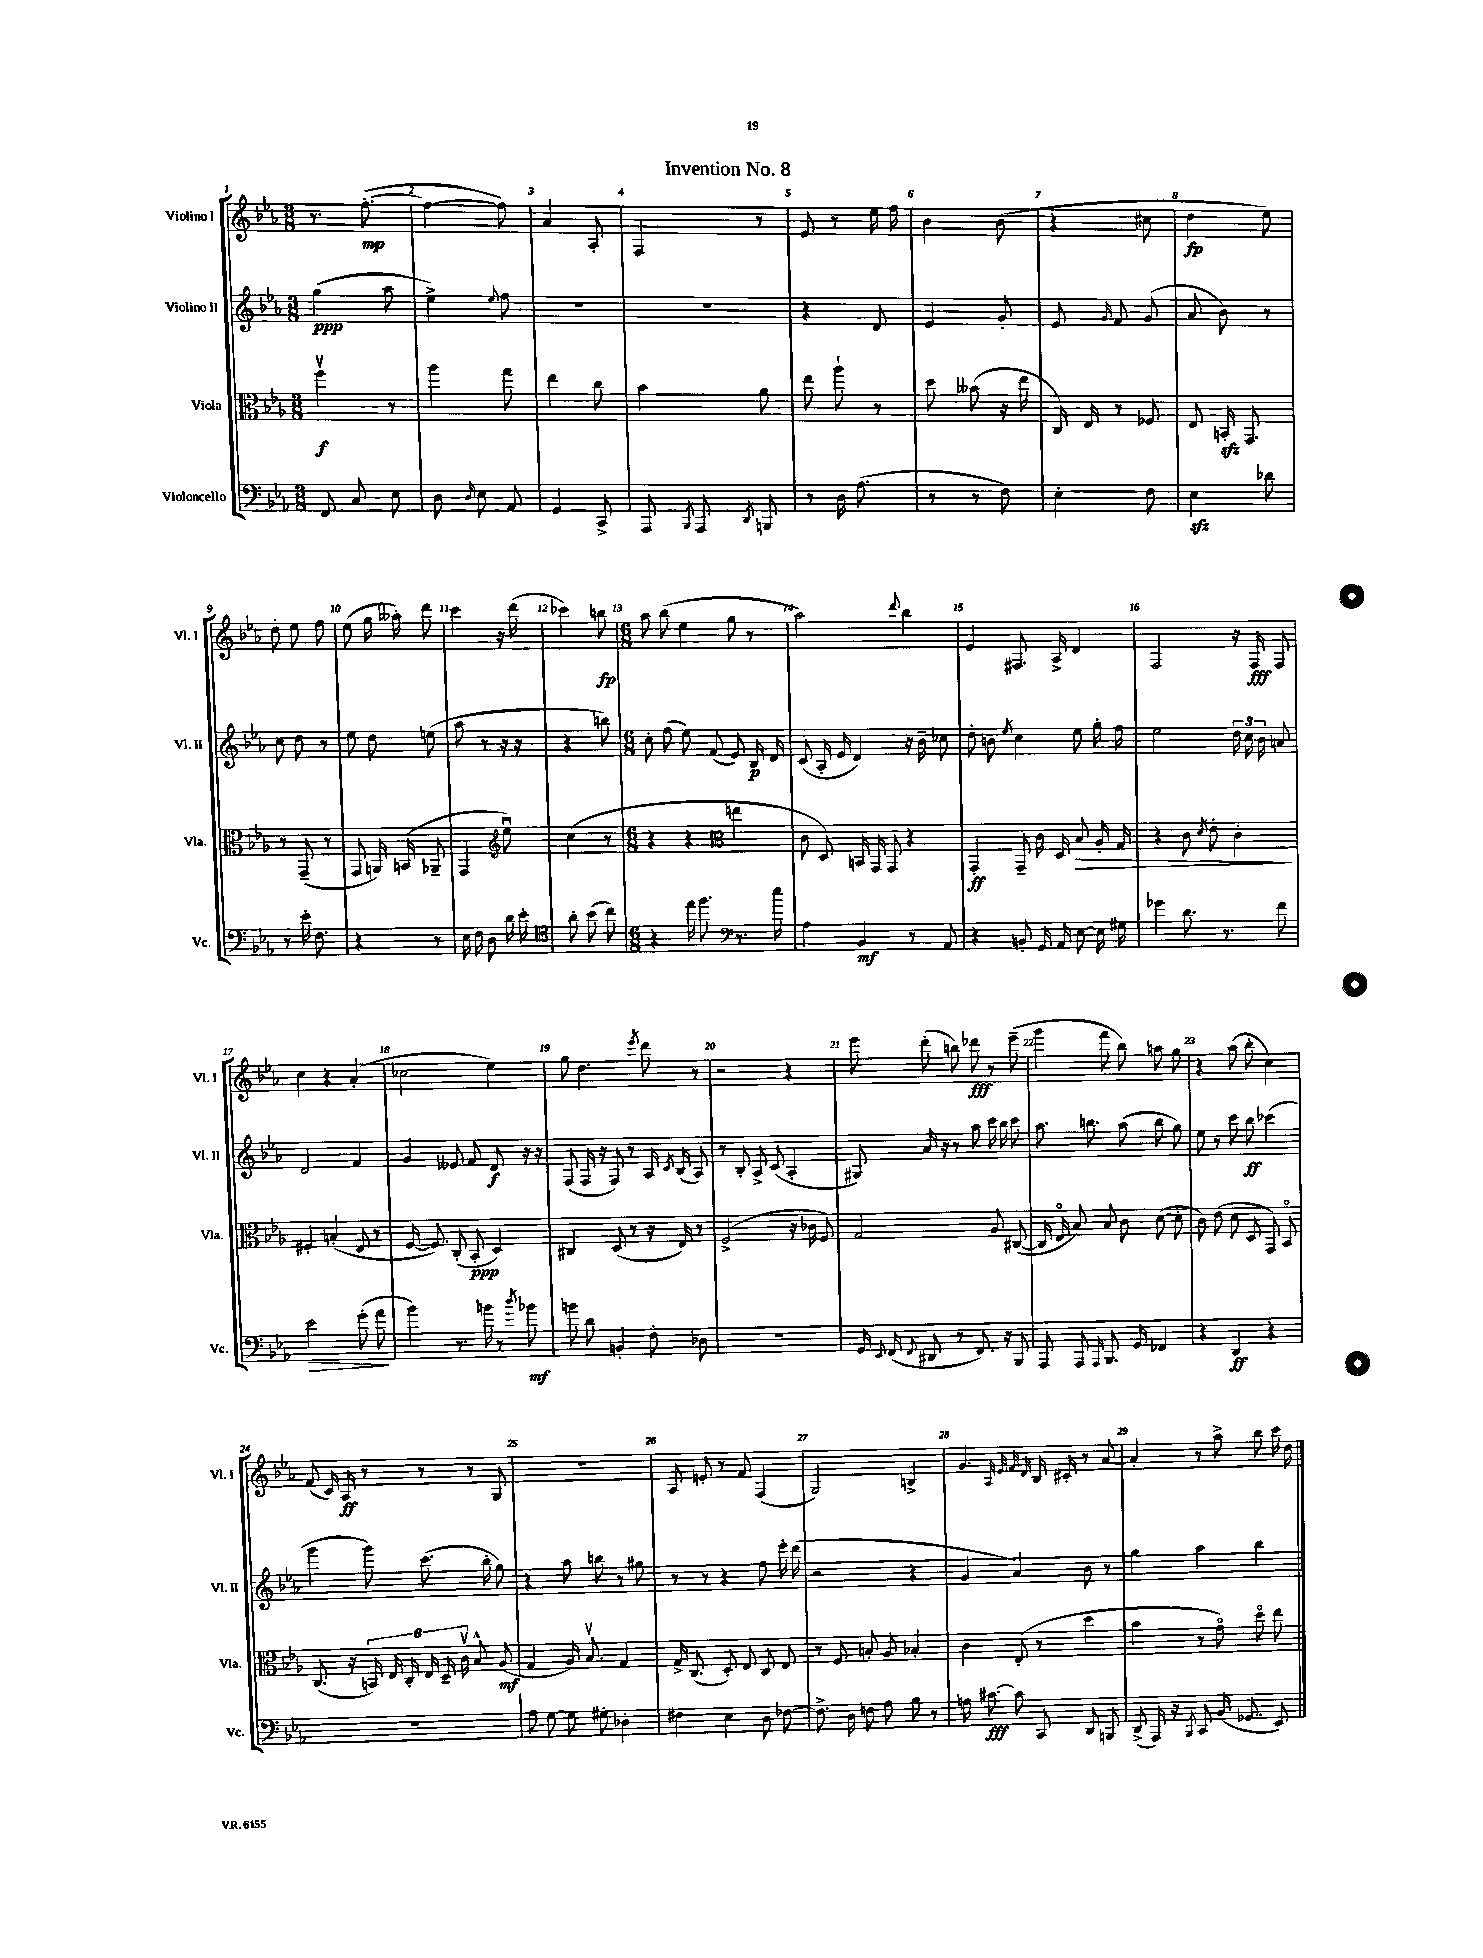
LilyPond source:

\header { title = "Invention No. 8" }
<<
\new StaffGroup <<
\new Staff = "s0" \with { instrumentName = "Violino I" shortInstrumentName = "Vl. I" } {
    \clef treble \key ees \major \numericTimeSignature \time 3/8
    \autoBeamOff r8. f''8.~-.\mp( |
    f''4~ f''8) |
    aes'4 aes8-. |
    f4 r8 |
    ees'8 r8 ees''16 f''16 |
    bes'4 bes'8( |
    r4 cis''8 |
    d''4\fp ees''8) |
    d''8-. ees''8 f''8 |
    ees''8( g''16 aeses''16-.) d'''8 |
    c'''4 r16 d'''16( |
    ces'''4) b''8\fp |
    \numericTimeSignature \time 6/8 aes''8 bes''8( ees''4 g''8 r8 |
    aes''2) \appoggiatura { d'''8 } bes''4 |
    ees'4 fis8. aes16-> d'4 |
    f2 r16 f16\fff f8 |
    c''4 r4 aes'4-.( |
    ces''2 ees''4) |
    g''8 d''4. \acciaccatura { ees'''8 } d'''8 r8 |
    r2 r4 |
    ees'''8 d'''8-.( b''8) des'''8\fff r8 ees'''8--( |
    g'''4 f'''8 bes''8) a''8 g''8 |
    r4 aes''8( bes''8-. c''4) |
    f'8( c'16) aes16\ff r8 r8 r8 g8 |
    R2. |
    aes8 e'8-. r8 f'8 f4( |
    g2) b4-> |
    g'4. \grace { aes32 ees'32 f'32 d'32 } bes16 cis'16-. r8 aes'8~ |
    aes'4-. r8 aes''8-> bes''8 c'''16 d''16 \bar "|." |
}
\new Staff = "s1" \with { instrumentName = "Violino II" shortInstrumentName = "Vl. II" } {
    \clef treble \key ees \major \numericTimeSignature \time 3/8
    \autoBeamOff g''4\ppp( aes''8 |
    ees''4->) \appoggiatura { ees''8 } f''8 |
    R4. |
    R4. |
    r4 d'8 |
    ees'4 g'8-. |
    ees'8 \grace { g'16 } f'8 g'8( |
    aes'8 bes'8) r8 |
    c''8 d''8 r8 |
    ees''8 d''8 e''8( |
    aes''8 r8 r16 r16 |
    r4 b''8) |
    \numericTimeSignature \time 6/8 c''8-. f''8( ees''8) f'8( ees'8) bes16\p d'16 |
    c'8( aes16-. ees'16 d'4) r16 bes'16-- ces''8 |
    d''8-. b'8 \acciaccatura { ees''8 } c''4 ees''8 g''16-. f''16 |
    ees''2 \tuplet 3/2 { d''16 c''16 bes'16 } a'8 |
    d'2 f'4 |
    g'4 eeses'8 f'8 d'8\f r16 r16 |
    f8( f16 r16 f8) r8 aes16 \acciaccatura { c'8 } bes16( aes8) |
    r8 bes8-. aes8-> c'8( aes4-. |
    gis8) aes'16 r16 r8 aes''8 c'''16 bes''16 c'''8 |
    aes''8. b''8. aes''8( b''8 g''8) |
    ees''8 r8 c'''8 bes''8\ff ces'''4( |
    g'''4 g'''8) c'''8.( bes''16-. g''8) |
    r4 aes''8 b''8 r8 gis''8 |
    r8 r8 r4 f''8 ees'''16-. d'''16( |
    r2 r4 |
    g'4 aes'4) bes'8 r8 |
    g''4 aes''4 bes''4 \bar "|." |
}
\new Staff = "s2" \with { instrumentName = "Viola" shortInstrumentName = "Vla." } {
    \clef alto \key ees \major \numericTimeSignature \time 3/8
    \autoBeamOff f''4\upbow\f r8 |
    aes''4 g''8 |
    ees''4 c''8 |
    bes'4 aes'8 |
    ees''8 aes''8-! r8 |
    d''8 beses'8( r16 ees''16 |
    c16) ees16 r8 fes8 |
    ees8 b,16-.\sfz g,8. |
    r8 g,8--( r8 |
    g,8 a,16) b,16( aes,8-- |
    g,4 \clef treble ees''8\downbow) |
    c''4( r8 |
    \numericTimeSignature \time 6/8 r4 r4 e''4 |
    \clef alto c'8 d8) b,16 g,16 g,8 r4 |
    g,4-.\ff g,8-- c'16 d16 bes8\> aes16-. g16 |
    r4 c'8 \acciaccatura { d'8 } ees'8-. c'4-.\! |
    fis4-. b4-.( ees8 r8 |
    f16~ f8.) c8-.( bes,8-.\ppp d4) |
    cis4 d8( r8 r16 ees16) r8 |
    f2->( r16 ces'16 f8) |
    g2 aes8 cis8~( |
    cis16 ees16\flageolet bes8) bes8 c'8 d'8~( d'8-. |
    c'8) ees'8( d'8 d8 g,8) bes,8\flageolet |
    c8.( r16 \tuplet 6/4 { b,16) ees16 c16-. ees16 d16-- c'16\upbow } bes8-^ aes8\mf( |
    g4 aes16) bes8.\upbow g4 |
    g16-> c8.( d8-.) ees8 c8 ees8 |
    r8 f8 b8-. aes8 bes4-. |
    c'4 ees8-.( r8 d''4 |
    bes'4 r8 g'8\flageolet) d''8\flageolet ees''8 \bar "|." |
}
\new Staff = "s3" \with { instrumentName = "Violoncello" shortInstrumentName = "Vc." } {
    \clef bass \key ees \major \numericTimeSignature \time 3/8
    \autoBeamOff f,8 c8 ees8 |
    d8 \grace { d16 } ees8 aes,8 |
    g,4 c,8-> |
    aes,,8 \acciaccatura { bes,,8 } aes,,8 \acciaccatura { d,8 } b,,8 |
    r8 d16 aes8.( |
    r8 r8 f8) |
    ees4-. f8 |
    ees4\sfz des'8 |
    r8 ees'16-. f8. |
    r4 r8 |
    ees16 f16 d8 d'16 ees'16-. |
    \clef tenor aes'8-. bes'8( c''8) |
    \numericTimeSignature \time 6/8 r4 ees''16 f''8. r8. ees''16 |
    \clef bass aes4 bes,4\mf r8 aes,8 |
    r4 b,8-. g,16 aes,16 ees8~ ees16 gis16 |
    ges'4 d'8. r8. f'8 |
    ees'2\> g'8-.( aes'8\! |
    bes'4) r8. b'16 r8 \acciaccatura { d''8 } bes'8\mf |
    b'8 d'8 b,4-. f8-. des8 |
    R2. |
    g,16 \appoggiatura { ees,8 } f,16( \appoggiatura { f,8 } dis,8 r8 f,8.) r16 bes,,8 |
    aes,,8 aes,,8 \grace { aes,,16 } bes,,8. g,16 fes,4 |
    r4 d,4\ff r4 |
    R2. |
    aes8 g8~ g8 gis8-. des4-. |
    fis4 ees4 d8 fes8~ |
    fes8.-> d16 f8 aes8 bes8 r8 |
    a16 cis'8.~\fff cis'8 c,8 d,8 b,,8 |
    d,8->( aes,,16) r16 \acciaccatura { bes,,8 } c,8 bes,16( ges,8. ees,8) \bar "|." |
}
>>
>>
\layout { \context { \Score \override BarNumber.break-visibility = ##(#f #t #t) barNumberVisibility = #all-bar-numbers-visible } }
